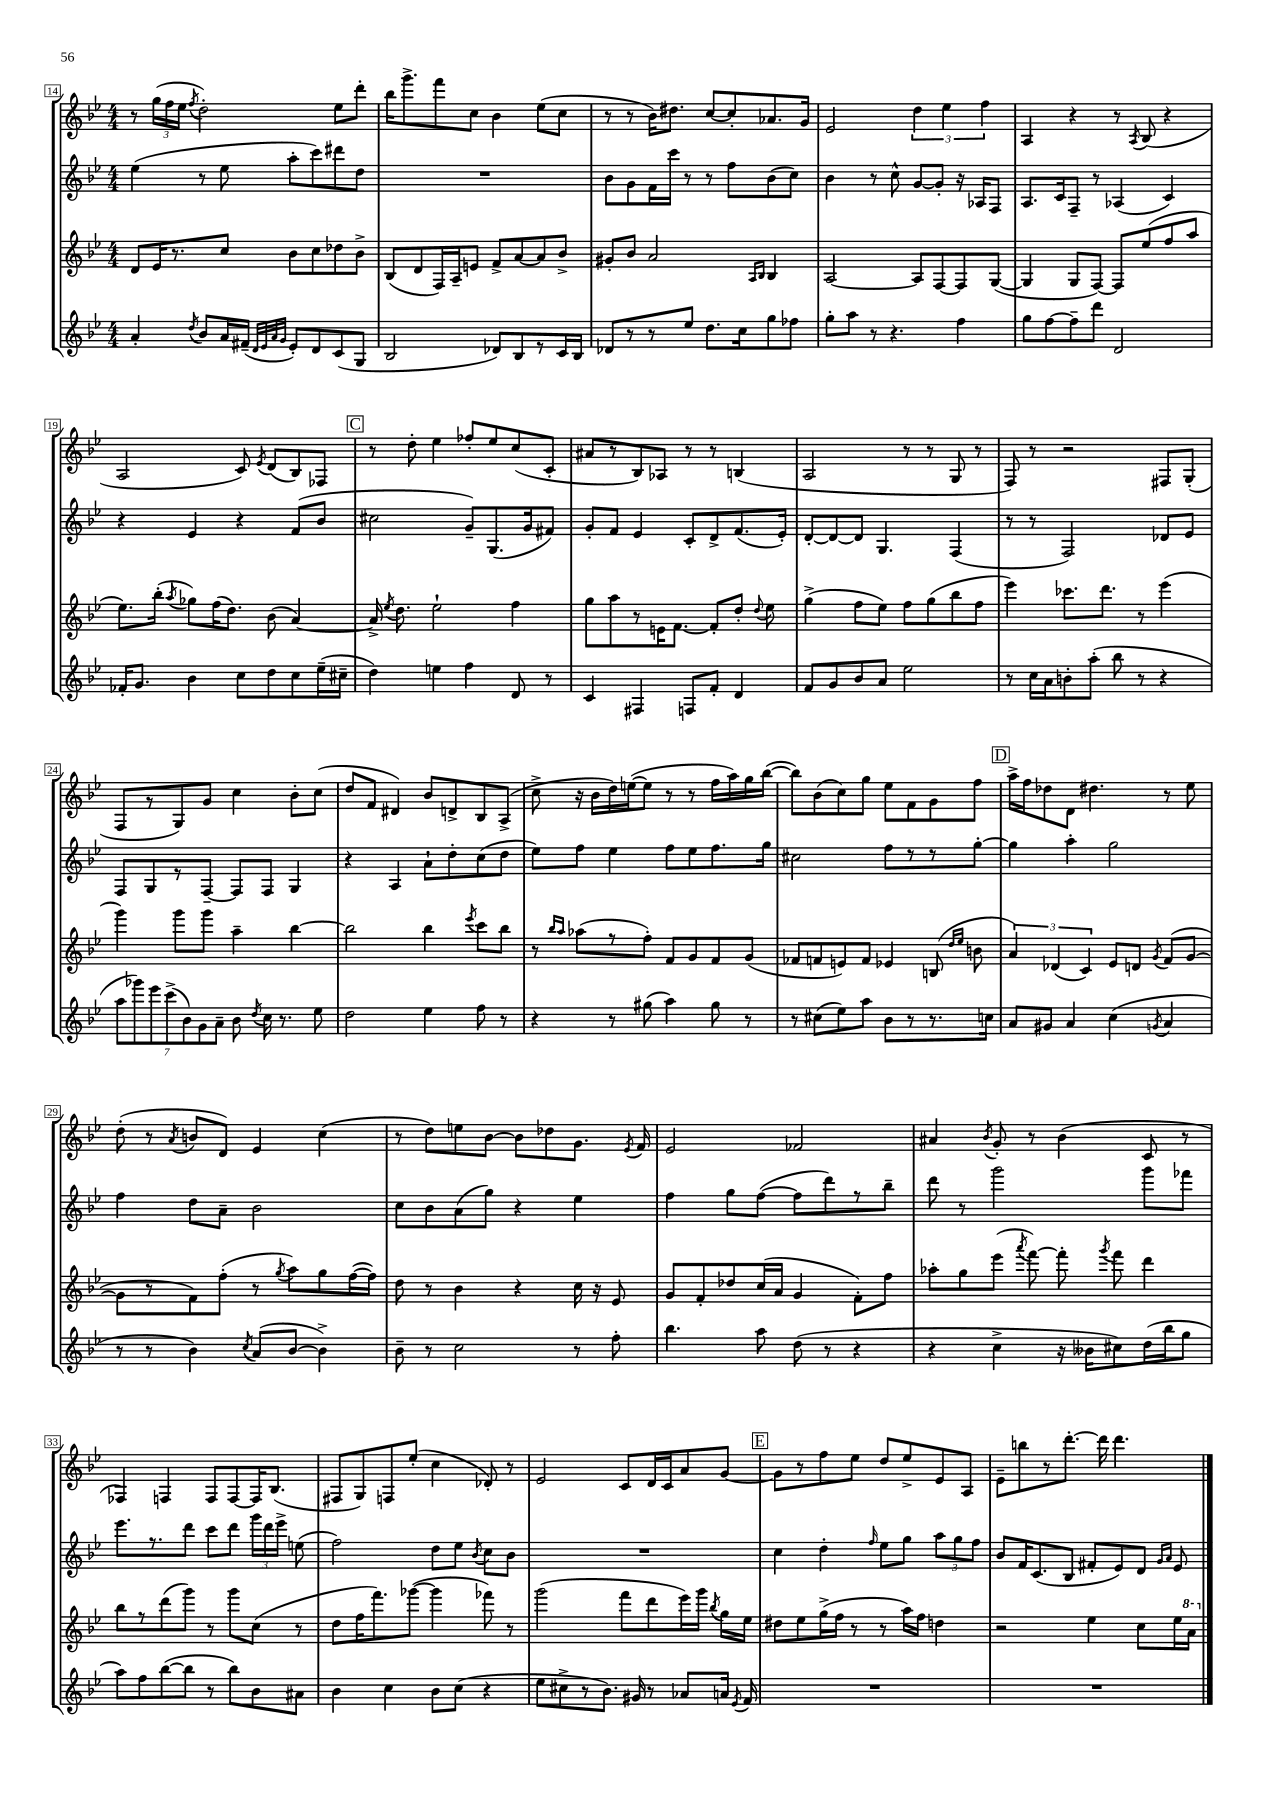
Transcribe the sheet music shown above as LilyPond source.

<<
\new StaffGroup <<
\new Staff = "s0" {
    \clef treble \key bes \major \numericTimeSignature \time 4/4
    \autoBeamOff r8 \tuplet 3/2 { g''16[( f''16 ees''16] } \acciaccatura { f''8 } d''2-.) ees''8[ d'''8]-. |
    bes''16[ g'''8.-> f'''8 c''8] bes'4 ees''8[( c''8] |
    r8 r8 bes'16[) dis''8.] c''8[~ c''8-. aes'8. g'16] |
    ees'2 \tuplet 3/2 { d''4 ees''4 f''4 } |
    a4 r4 r8 \acciaccatura { a8 } bes8( r4 |
    a2 c'8) \acciaccatura { ees'8 } d'8[( bes8) fes8] |
    \mark \markup { \box "C" } r8 d''8-. ees''4 fes''8[-. ees''8 c''8( c'8]-. |
    ais'8[ r8 bes8) aes8] r8 r8 b4( |
    a2 r8 r8 g8 r8 |
    f8) r8 r2 fis8[ g8]-.( |
    f8[ r8 g8) g'8] c''4 bes'8[-. c''8]( |
    d''8[ f'8] dis'4) bes'8[ d'8-> bes8 a8]->( |
    c''8-> r16 bes'16[ d''16) e''16~( e''8] r8 r8 f''16[ a''16) g''16 bes''16]~( |
    bes''8[) bes'8( c''8) g''8] ees''8[ f'8 g'8 f''8] |
    \mark \markup { \box "D" } a''16[-> f''16 des''8 d'8] dis''4. r8 ees''8 |
    d''8-.( r8 \acciaccatura { a'8 } b'8[ d'8]) ees'4 c''4( |
    r8 d''8[) e''8 bes'8]~ bes'8[ des''8 g'8.] \acciaccatura { ees'8 } f'16 |
    ees'2 fes'2 |
    ais'4 \acciaccatura { bes'8 } g'8-. r8 bes'4( c'8 r8 |
    fes4) f4 f8[ f8~ f16 bes8.]( |
    fis8[ g8) f8 ees''8]-.( c''4 des'8-.) r8 |
    ees'2 c'8[ d'16 c'16 a'8 g'8]~ |
    \mark \markup { \box "E" } g'8[ r8 f''8 ees''8] d''8[ ees''8-> ees'8 a8] |
    ees'8[-- b''8 r8 d'''8.]~-. d'''16 d'''4. \bar "|." |
}
\new Staff = "s1" {
    \clef treble \key bes \major \numericTimeSignature \time 4/4
    \autoBeamOff ees''4( r8 ees''8 a''8[-. c'''8) dis'''8 d''8] |
    R1 |
    bes'8[ g'8 f'16 c'''16] r8 r8 f''8[ bes'8( c''8]) |
    bes'4 r8 c''8-^ g'8[~ g'8]-. r16 aes16[ f8] |
    a8.[ c'16 f8]-- r8 aes4( c'4) |
    r4 ees'4 r4 f'8[( bes'8] |
    \mark \markup { \box "C" } cis''2 g'8[--) g8.( g'16 fis'8]) |
    g'8[-. f'8] ees'4 c'8[-. d'8-> f'8.( ees'16]-.) |
    d'8[~-. d'8~ d'8] g4. f4( |
    r8 r8 f2) des'8[ ees'8] |
    f8[ g8 r8 f8]~-- f8[ f8] g4 |
    r4 a4 a'8[-! d''8-. c''8( d''8] |
    ees''8[) f''8] ees''4 f''8[ ees''8 f''8. g''16] |
    cis''2 f''8[ r8 r8 g''8]~-. |
    \mark \markup { \box "D" } g''4 a''4-. g''2 |
    f''4 d''8[ a'8]-- bes'2 |
    c''8[ bes'8 a'8( g''8]) r4 ees''4 |
    f''4 g''8[ f''8]~( f''8[ d'''8) r8 bes''8]-- |
    d'''8 r8 g'''2 g'''8[ fes'''8] |
    ees'''8.[ r8. d'''8] c'''8[ d'''8] \tuplet 3/2 { g'''16[ d'''16 ees'''16]-> } e''8( |
    f''2) d''8[ ees''8] \acciaccatura { bes'8 } c''8[ bes'8] |
    R1 |
    \mark \markup { \box "E" } c''4 d''4-. \grace { f''16 } ees''8[ g''8] \tuplet 3/2 { a''8[ g''8 f''8] } |
    bes'8[ f'16 c'8.( bes8] fis'8[-. ees'8) d'8] \grace { g'16[ a'16] } ees'8 \bar "|." |
}
\new Staff = "s2" {
    \clef treble \key bes \major \numericTimeSignature \time 4/4
    \autoBeamOff d'8[ ees'16 r8. c''8] bes'8[ c''8 des''8 bes'8]-> |
    bes8[( d'8 f16) a16-- e'8] f'8[-> a'8~ a'8 bes'8]-> |
    gis'8[-. bes'8] a'2 \grace { a16[ bes16] } bes4 |
    a2~ a8[ f8~ f8 g8]~( |
    g4 g8[ f8]~) f8[ ees''8( f''8 a''8] |
    ees''8.[) bes''16]-.( \acciaccatura { a''8 } ges''8[) f''16( d''8.]) bes'8( a'4~) |
    \mark \markup { \box "C" } a'16-> \acciaccatura { ees''8 } d''8. ees''2-! f''4 |
    g''8[ a''8 r8 e'16 f'8.]~ f'8[-. d''8]-. \appoggiatura { d''8 } ees''8 |
    g''4->( f''8[ ees''8]) f''8[ g''8( bes''8 f''8] |
    ees'''4) ces'''8.[ d'''8.] r8 ees'''4( |
    g'''4) g'''8[ g'''8] a''4-- bes''4~ |
    bes''2 bes''4 \acciaccatura { ees'''8 } c'''8[ bes''8] |
    r8 \grace { bes''16[ a''16] } aes''8[( r8 f''8]-.) f'8[ g'8 f'8 g'8]( |
    fes'8[ f'8 e'8) f'8] ees'4 b8( \grace { d''16[ ees''16] } b'8 |
    \mark \markup { \box "D" } \tuplet 3/2 { a'4) des'4( c'4) } ees'8[ d'8] \acciaccatura { g'8 } f'8[( g'8]~ |
    g'8[ r8 f'8) f''8]-.( r8 \acciaccatura { g''8 } a''8[) g''8 f''16~( f''16]) |
    d''8 r8 bes'4 r4 c''16 r16 ees'8 |
    g'8[ f'8-. des''8 c''16( a'16] g'4 f'8[-.) f''8] |
    aes''8[-. g''8 ees'''8]( \acciaccatura { a'''8 } f'''8~) f'''8-. \acciaccatura { g'''8 } f'''8 d'''4 |
    bes''8[ r8 d'''8( g'''8]) r8 g'''8[ c''8]( r8 |
    d''8[ f''16 f'''8.) ges'''8]~( ges'''4 fes'''8) r8 |
    g'''2( f'''8[ d'''8 ees'''16) g'''16] \acciaccatura { bes''8 } g''16[ ees''16] |
    \mark \markup { \box "E" } dis''8[ ees''8 g''16->( f''16] r8 r8 a''16[) f''16] d''4 |
    r2 ees''4 c''8[ ees''16 \ottava #1 a''16] \ottava #0 \bar "|." |
}
\new Staff = "s3" {
    \clef treble \key bes \major \numericTimeSignature \time 4/4
    \autoBeamOff a'4-. \acciaccatura { d''8 } bes'8[ a'16 fis'16]--( \grace { d'32[ ees'32 a'32 g'32] } ees'8[-.) d'8 c'8( g8] |
    bes2 des'8[) bes8 r8 c'16 bes16] |
    des'8[ r8 r8 ees''8] d''8.[ c''16 g''8 fes''8] |
    g''8[-. a''8] r8 r4. f''4 |
    g''8[ f''8~ f''8-- d'''8] d'2 |
    fes'16[-. g'8.] bes'4 c''8[ d''8 c''8 ees''16--( cis''16]-- |
    \mark \markup { \box "C" } d''4) e''4 f''4 d'8 r8 |
    c'4 fis4 f8[ f'8]-. d'4 |
    f'8[ g'8 bes'8 a'8] ees''2 |
    r8 c''16[ a'16 b'8-. a''8]-.( bes''8 r8 r4 |
    \tuplet 7/4 { a''8[ ges'''8) ees'''8 c'''8->( bes'8) g'8 a'8]-- } bes'8 \acciaccatura { d''8 } c''16 r8. ees''8 |
    d''2 ees''4 f''8 r8 |
    r4 r8 gis''8( a''4) gis''8 r8 |
    r8 cis''8[( ees''8) a''8] bes'8[ r8 r8. c''16] |
    \mark \markup { \box "D" } a'8[ gis'8] a'4 c''4( \acciaccatura { g'8 } a'4 |
    r8 r8 bes'4) \acciaccatura { c''8 } a'8[( bes'8]~ bes'4->) |
    bes'8-- r8 c''2 r8 f''8-. |
    bes''4. a''8 d''8( r8 r4 |
    r4 c''4-> r16 beses'16[ cis''8) d''16( bes''16 g''8] |
    a''8[) f''8 bes''8~( bes''8] r8 bes''8[) bes'8 ais'8] |
    bes'4 c''4 bes'8[ c''8]( r4 |
    ees''8[ cis''8-> r8 bes'8.]) gis'16 r8 aes'8[ a'16] \acciaccatura { ees'8 } f'16 |
    \mark \markup { \box "E" } R1 |
    R1 \bar "|." |
}
>>
>>
\layout { \context { \Score currentBarNumber = #14 \override BarNumber.stencil = #(make-stencil-boxer 0.1 0.3 ly:text-interface::print) } }
